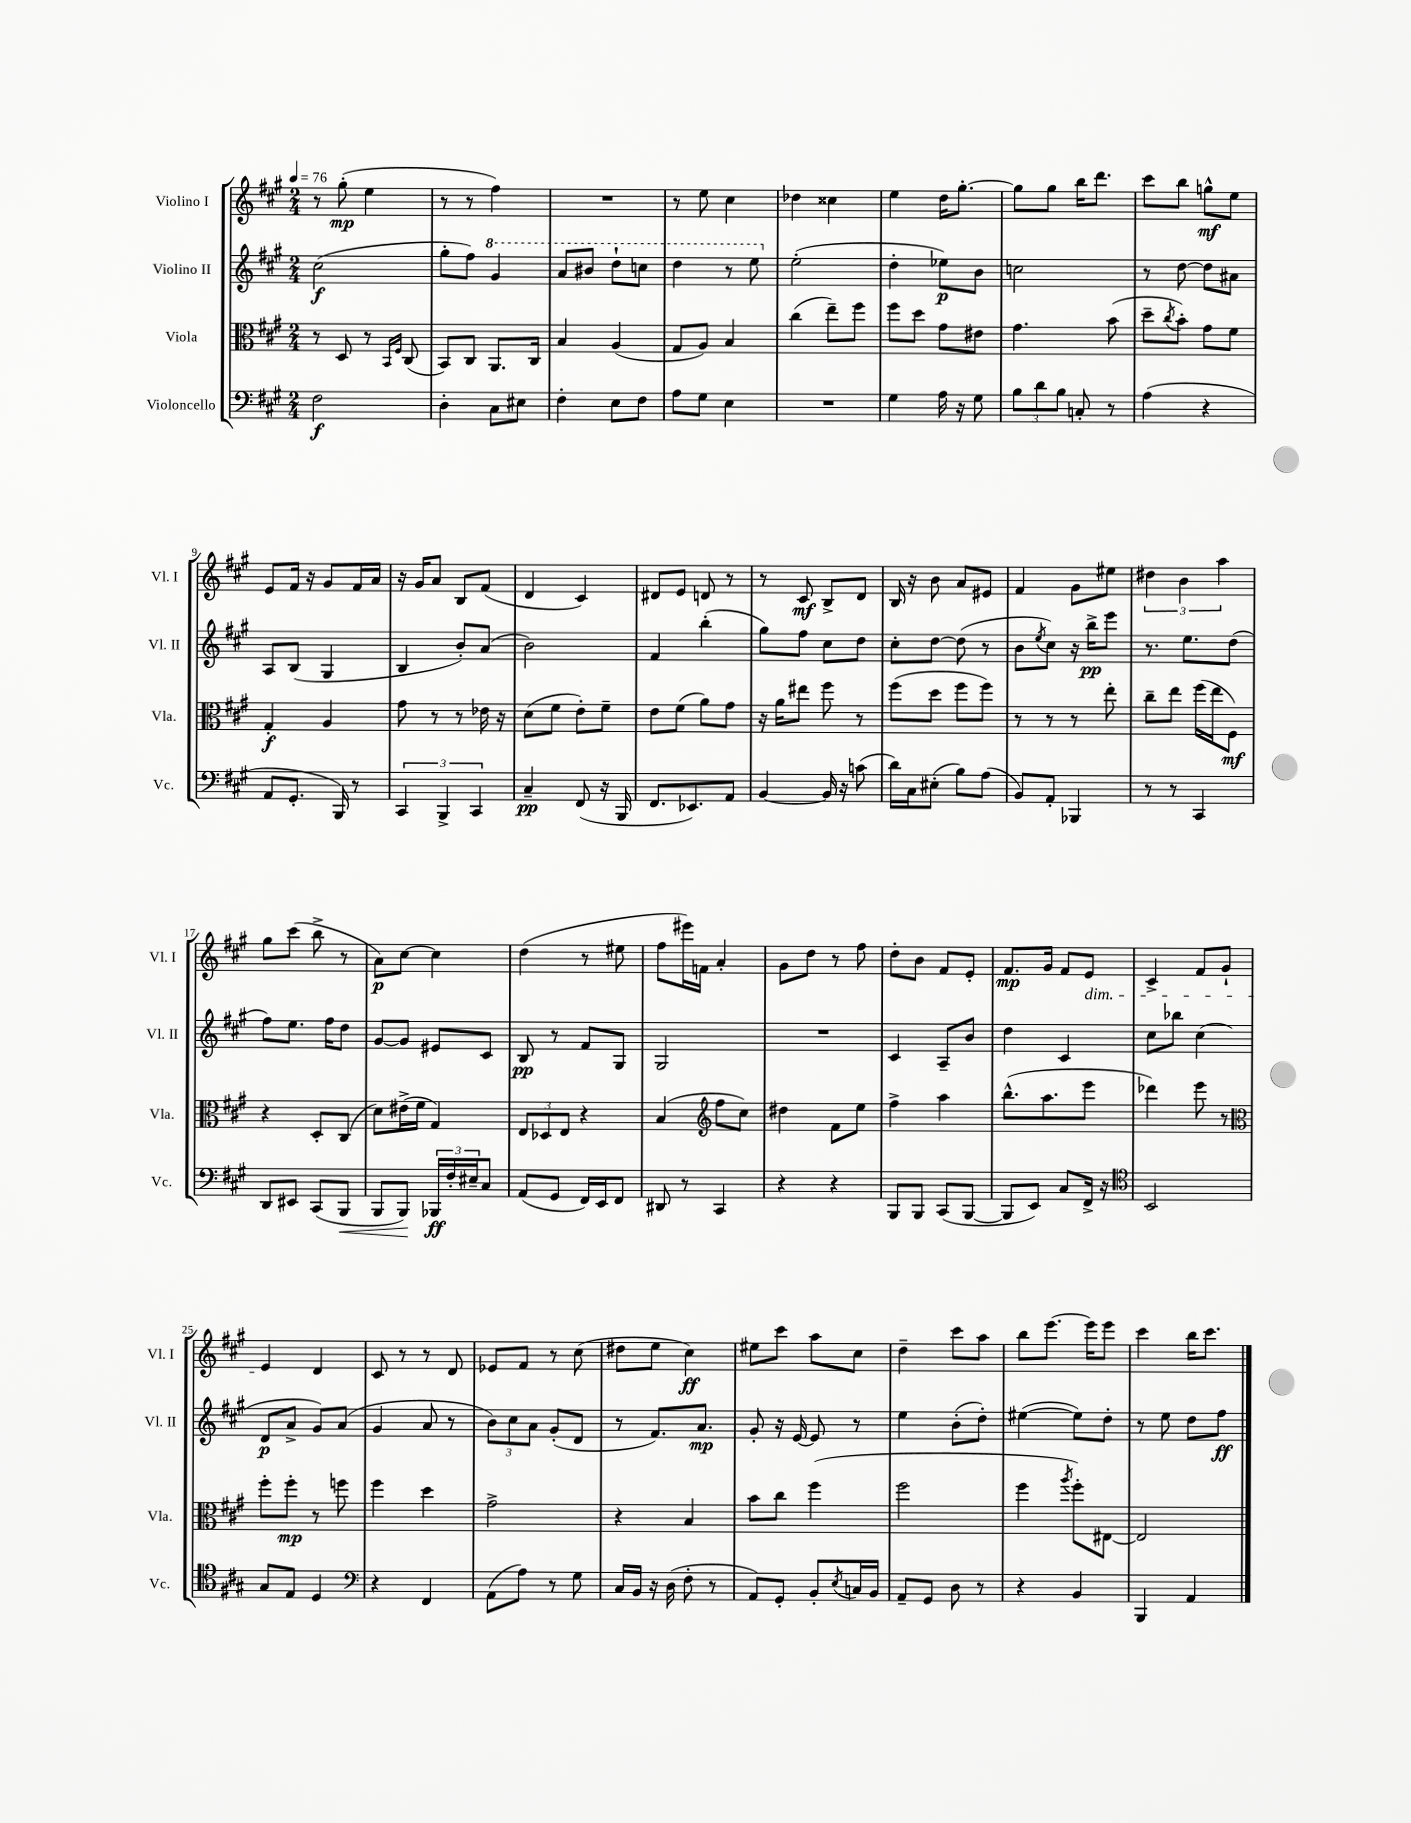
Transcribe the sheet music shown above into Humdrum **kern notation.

**kern	**dynam	**kern	**dynam	**kern	**dynam	**kern	**dynam
*part4	*part4	*part3	*part3	*part2	*part2	*part1	*part1
*staff4	*staff4	*staff3	*staff3	*staff2	*staff2	*staff1	*staff1
*I"Violoncello	*	*I"Viola	*	*I"Violino II	*	*I"Violino I	*
*I'Vc.	*	*I'Vla.	*	*I'Vl. II	*	*I'Vl. I	*
*clefF4	*	*clefC3	*	*clefG2	*	*clefG2	*
*k[f#c#g#]	*	*k[f#c#g#]	*	*k[f#c#g#]	*	*k[f#c#g#]	*
*M2/4	*	*M2/4	*	*M2/4	*	*M2/4	*
*MM76	*	*MM76	*	*MM76	*	*MM76	*
=1	=1	=1	=1	=1	=1	=1	=1
2F#\	f	8r	.	(2cc#\	f	8r	.
.	.	8D/	.	.	.	(8gg#'\	mp
.	.	8r	.	.	.	4ee\	.
.	.	16qqBB/LL	.	.	.	.	.
.	.	16qqF#/JJ	.	.	.	.	.
.	.	(8C#/	.	.	.	.	.
=2	=2	=2	=2	=2	=2	=2	=2
4D'\	.	8BB/L)	.	8gg#'\L	.	8r	.
.	.	8C#/J	.	8ff#\J)	.	8r	.
*	*	*	*	*8va	*	*	*
8C#\L	.	8.AA/L	.	4gg#/	.	4ff#\)	.
8E#X\J	.	.	.	.	.	.	.
.	.	16C#/Jk	.	.	.	.	.
=3	=3	=3	=3	=3	=3	=3	=3
4F#'\	.	4B/	.	8aa/L	.	2r	.
.	.	.	.	8bb#X/J	.	.	.
8E\L	.	(4A/	.	8ddd`\L	.	.	.
8F#\J	.	.	.	8cccn\J	.	.	.
=4	=4	=4	=4	=4	=4	=4	=4
8A\L	.	8G#/L	.	4ddd\	.	8r	.
8G#\J	.	8A/J)	.	.	.	8ee\	.
4E\	.	4B/	.	8r	.	4cc#\	.
.	.	.	.	8eee\	.	.	.
=5	=5	=5	=5	=5	=5	=5	=5
*	*	*	*	*X8va	*	*	*
2r	.	(4cc#\	.	(2ee'\	.	4dd-X\	.
.	.	8ee~\L)	.	.	.	4cc##X\	.
.	.	8ff#\J	.	.	.	.	.
=6	=6	=6	=6	=6	=6	=6	=6
4G#\	.	8ff#\L	.	4dd'\	.	4ee\	.
.	.	8dd\J	.	.	.	.	.
16A\	.	8g#\L	.	8ee-X\L)	p	16dd\KL	.
16r	.	.	.	.	.	[8.gg#'\J	.
8G#\	.	8e#X\J	.	8b\J	.	.	.
=7	=7	=7	=7	=7	=7	=7	=7
12B\L	.	4.g#\	.	2ccn\	.	8gg#\L]	.
12d\	.	.	.	.	.	.	.
.	.	.	.	.	.	8gg#\J	.
12B\J	.	.	.	.	.	.	.
8Cn'/	.	.	.	.	.	16bb\KL	.
.	.	.	.	.	.	8.ddd\J	.
8r	.	(8b\	.	.	.	.	.
=8	=8	=8	=8	=8	=8	=8	=8
(4A\	.	8dd~\L	.	8r	.	8ccc#\L	.
.	.	8qcc#/	.	.	.	.	.
.	.	8b'\J)	.	[8dd\	.	8bb\J	.
4r	.	8g#\L	.	8dd\L]	.	8ggn^^\L	mf
.	.	8f#\J	.	8a#X\J	.	8ee\J	.
!!LO:LB:g=z
=9	=9	=9	=9	=9	=9	=9	=9
8AA/L	.	4G#'/	f	8A/L	.	8e/L	.
8.GG#'/J	.	.	.	(8B/J	.	16f#/Jk	.
.	.	.	.	.	.	16r	.
.	.	4A/	.	4G#/	.	8g#/L	.
16BBB/)	.	.	.	.	.	.	.
8r	.	.	.	.	.	16f#/L	.
.	.	.	.	.	.	16a/JJ	.
=10	=10	=10	=10	=10	=10	=10	=10
6CC#/	.	8g#\	.	4B/	.	16r	.
.	.	.	.	.	.	16g#/KL	.
.	.	8r	.	.	.	8a/J	.
6BBB^/	.	.	.	.	.	.	.
.	.	8r	.	8b'/L)	.	8B/L	.
6CC#/	.	.	.	.	.	.	.
.	.	16e-X\	.	(8a/J	.	(8f#/J	.
.	.	16r	.	.	.	.	.
=11	=11	=11	=11	=11	=11	=11	=11
4C#~/	pp	(8d\L	.	2b\)	.	4d/	.
.	.	8f#\J	.	.	.	.	.
(8FF#/	.	8e'\L)	.	.	.	4c#/)	.
16r	.	8f#~\J	.	.	.	.	.
16BBB/	.	.	.	.	.	.	.
=12	=12	=12	=12	=12	=12	=12	=12
8.FF#/L	.	8e\L	.	4f#/	.	8d#X/L	.
.	.	(8f#\J	.	.	.	8e/J	.
8.EE-X/)	.	.	.	.	.	.	.
.	.	8a\L)	.	(4bb'\	.	8dn/	.
8AA/J	.	8g#\J	.	.	.	8r	.
=13	=13	=13	=13	=13	=13	=13	=13
[4BB/	.	16r	.	8gg#\L)	.	8r	.
.	.	16a\KL	.	.	.	.	.
.	.	8ee#X\J	.	8ff#\J	.	8c#/	mf
16BB/]	.	8ff#\	.	8cc#\L	.	8B^/L	.
16r	.	.	.	.	.	.	.
(8cn\	.	8r	.	8dd\J	.	8d/J	.
=14	=14	=14	=14	=14	=14	=14	=14
16d\LL)	.	(8ff#\L	.	8cc#'\L	.	16B/	.
16C#\J	.	.	.	.	.	16r	.
(8E#X'\J	.	8dd\J	.	[8dd\J	.	8b\	.
8B\L)	.	8ff#\L	.	(8dd\]	.	8a/L	.
(8A\J	.	8ff#\J)	.	8r	.	8e#X/J	.
=15	=15	=15	=15	=15	=15	=15	=15
8BB/L)	.	8r	.	8b\L	.	4f#/	.
.	.	.	.	8qee/	.	.	.
8AA'/J	.	8r	.	8cc#\J)	.	.	.
4BBB-X/	.	8r	.	16r	.	8g#\L	.
.	.	.	.	16bb^\KL	pp	.	.
.	.	8ee'\	.	8eee\J	.	8ee#X\J	.
=16	=16	=16	=16	=16	=16	=16	=16
8r	.	8cc#~\L	.	8.r	.	6dd#X\	.
8r	.	8ee\J	.	.	.	.	.
.	.	.	.	.	.	6b\	.
.	.	.	.	8.ee\L	.	.	.
4CC#/	.	(16ff#\LL	.	.	.	.	.
.	.	16ee\J	.	.	.	.	.
.	.	.	.	.	.	6aa\	.
.	.	8F#\J)	mf	(8dd\J	.	.	.
!!LO:LB:g=z
=17	=17	=17	=17	=17	=17	=17	=17
8DD/L	.	4r	.	8ff#\L)	.	8gg#\L	.
8EE#X/J	.	.	.	8.ee\J	.	(8ccc#\J	.
(8CC#/L	.	8D'/L	.	.	.	8bb^\	.
.	.	.	.	16ff#\KL	.	.	.
!	!LO:HP:b	!	!	!	!	!	!
8BBB/J	<	(8C#/J	.	8dd\J	.	8r	.
=18	=18	=18	=18	=18	=18	=18	=18
8BBB/L	.	8d\L)	.	[8g#/L	.	8a\L)	p
8BBB/J)	.	(16e#X^\L	.	8g#/J]	.	[8cc#\J	.
.	.	16f#\JJ	.	.	.	.	.
24BBB-X/LL	[ ff	4G#/)	.	8e#X/L	.	4cc#\]	.
24F#'/	.	.	.	.	.	.	.
24E#X~/J	.	.	.	.	.	.	.
8C#/J	.	.	.	8c#/J	.	.	.
=19	=19	=19	=19	=19	=19	=19	=19
(8AA/L	.	12E/L	.	8B/	pp	(4dd\	.
.	.	12D-X/	.	.	.	.	.
8GG#/J	.	.	.	8r	.	.	.
.	.	12E/J	.	.	.	.	.
16FF#/LL)	.	4r	.	8f#/L	.	8r	.
16EE/J	.	.	.	.	.	.	.
8FF#/J	.	.	.	8G#/J	.	8ee#X\	.
=20	=20	=20	=20	=20	=20	=20	=20
8DD#X/	.	(4B/	.	2G#/	.	8ff#\L	.
8r	.	.	.	.	.	16eee#X\L)	.
.	.	.	.	.	.	16fn\JJ	.
*	*	*clefG2	*	*	*	*	*
4CC#/	.	8ff#\L	.	.	.	4a'/	.
.	.	8cc#\J)	.	.	.	.	.
=21	=21	=21	=21	=21	=21	=21	=21
4r	.	4dd#X\	.	2r	.	8g#\L	.
.	.	.	.	.	.	8dd\J	.
4r	.	8f#\L	.	.	.	8r	.
.	.	8ee\J	.	.	.	8ff#\	.
=22	=22	=22	=22	=22	=22	=22	=22
8BBB/L	.	4ff#^\	.	4c#/	.	8dd'\L	.
8BBB/J	.	.	.	.	.	8b\J	.
(8CC#/L	.	4aa\	.	8A~/L	.	8f#/L	.
[8BBB/J	.	.	.	8b/J	.	8e'/J	.
=23	=23	=23	=23	=23	=23	=23	=23
8BBB/L]	.	(8.bb^^\L	.	4dd\	.	8.f#/L	mp
8EE/J)	.	.	.	.	.	.	.
.	.	8.aa\	.	.	.	16g#/Jk	.
8C#/L	.	.	.	4c#/	.	8f#/L	.
!	!	!	!	!	!	!LO:TX:b:i:t=dim.	!
16FF#^/Jk	.	8eee\J	.	.	.	8e/J	.
16r	.	.	.	.	.	.	.
=24	=24	=24	=24	=24	=24	=24	=24
*clefC4	*	*	*	*	*	*	*
2BB/	.	4ddd-X\)	.	8cc#\L	.	4c#^/	.
.	.	.	.	8bb-X\J	.	.	.
.	.	8eee\	.	(4cc#\	.	8f#/L	.
.	.	8r	.	.	.	8g#`/J	.
!!LO:LB:g=z
=25	=25	=25	=25	=25	=25	=25	=25
*	*	*clefC3	*	*	*	*	*
8G#/L	.	8ff#'\L	.	8d/L	p	4e/	.
8E/J	.	8ff#'\J	mp	8a^/J	.	.	.
4D/	.	8r	.	8g#/L)	.	4d/	.
.	.	8ffn\	.	(8a/J	.	.	.
=26	=26	=26	=26	=26	=26	=26	=26
*clefF4	*	*	*	*	*	*	*
4r	.	4ff#\	.	4g#/	.	8c#/	.
.	.	.	.	.	.	8r	.
4FF#/	.	4dd\	.	8a/	.	8r	.
.	.	.	.	8r	.	8d/	.
=27	=27	=27	=27	=27	=27	=27	=27
(8AA\L	.	2g#^\	.	12b\L)	.	8e-X/L	.
.	.	.	.	12cc#\	.	.	.
8A\J)	.	.	.	.	.	8f#/J	.
.	.	.	.	12a\J	.	.	.
8r	.	.	.	(8g#'/L	.	8r	.
8G#\	.	.	.	8d/J	.	(8cc#\	.
=28	=28	=28	=28	=28	=28	=28	=28
16C#/LL	.	4r	.	8r	.	8dd#X\L	.
16BB/JJ	.	.	.	.	.	.	.
16r	.	.	.	8.f#/L)	.	8ee\J	.
(16D\	.	.	.	.	.	.	.
8F#'\	.	4B/	.	.	.	4cc#\)	ff
.	.	.	.	8.a/J	mp	.	.
8r	.	.	.	.	.	.	.
=29	=29	=29	=29	=29	=29	=29	=29
8AA/L)	.	8b\L	.	8g#'/	.	8ee#X\L	.
8GG#'/J	.	8cc#\J	.	16r	.	8ccc#\J	.
.	.	.	.	[16e/	.	.	.
8BB'/L	.	(4ff#\	.	8e/]	.	8aa\L	.
8qE/	.	.	.	.	.	.	.
16Cn/L	.	.	.	8r	.	8cc#\J	.
16BB/JJ	.	.	.	.	.	.	.
=30	=30	=30	=30	=30	=30	=30	=30
8AA~/L	.	2ff#\	.	4ee\	.	4dd~\	.
8GG#/J	.	.	.	.	.	.	.
8D\	.	.	.	(8b'\L	.	8ccc#\L	.
8r	.	.	.	8dd'\J)	.	8aa\J	.
=31	=31	=31	=31	=31	=31	=31	=31
4r	.	4ff#\	.	([4ee#X\	.	8bb\L	.
.	.	.	.	.	.	[8.eee\J	.
.	.	8qaa/	.	.	.	.	.
4BB/	.	8ff#'\L)	.	8ee#\L])	.	.	.
.	.	.	.	.	.	16eee\KL]	.
.	.	[8E#X\J	.	8dd'\J	.	8eee\J	.
=32	=32	=32	=32	=32	=32	=32	=32
4BBB/	.	2E#/]	.	8r	.	4ccc#\	.
.	.	.	.	8ee\	.	.	.
4AA/	.	.	.	8dd\L	.	16bb\KL	.
.	.	.	.	.	.	8.ccc#\J	.
.	.	.	.	8ff#\J	ff	.	.
==	==	==	==	==	==	==	==
*-	*-	*-	*-	*-	*-	*-	*-
